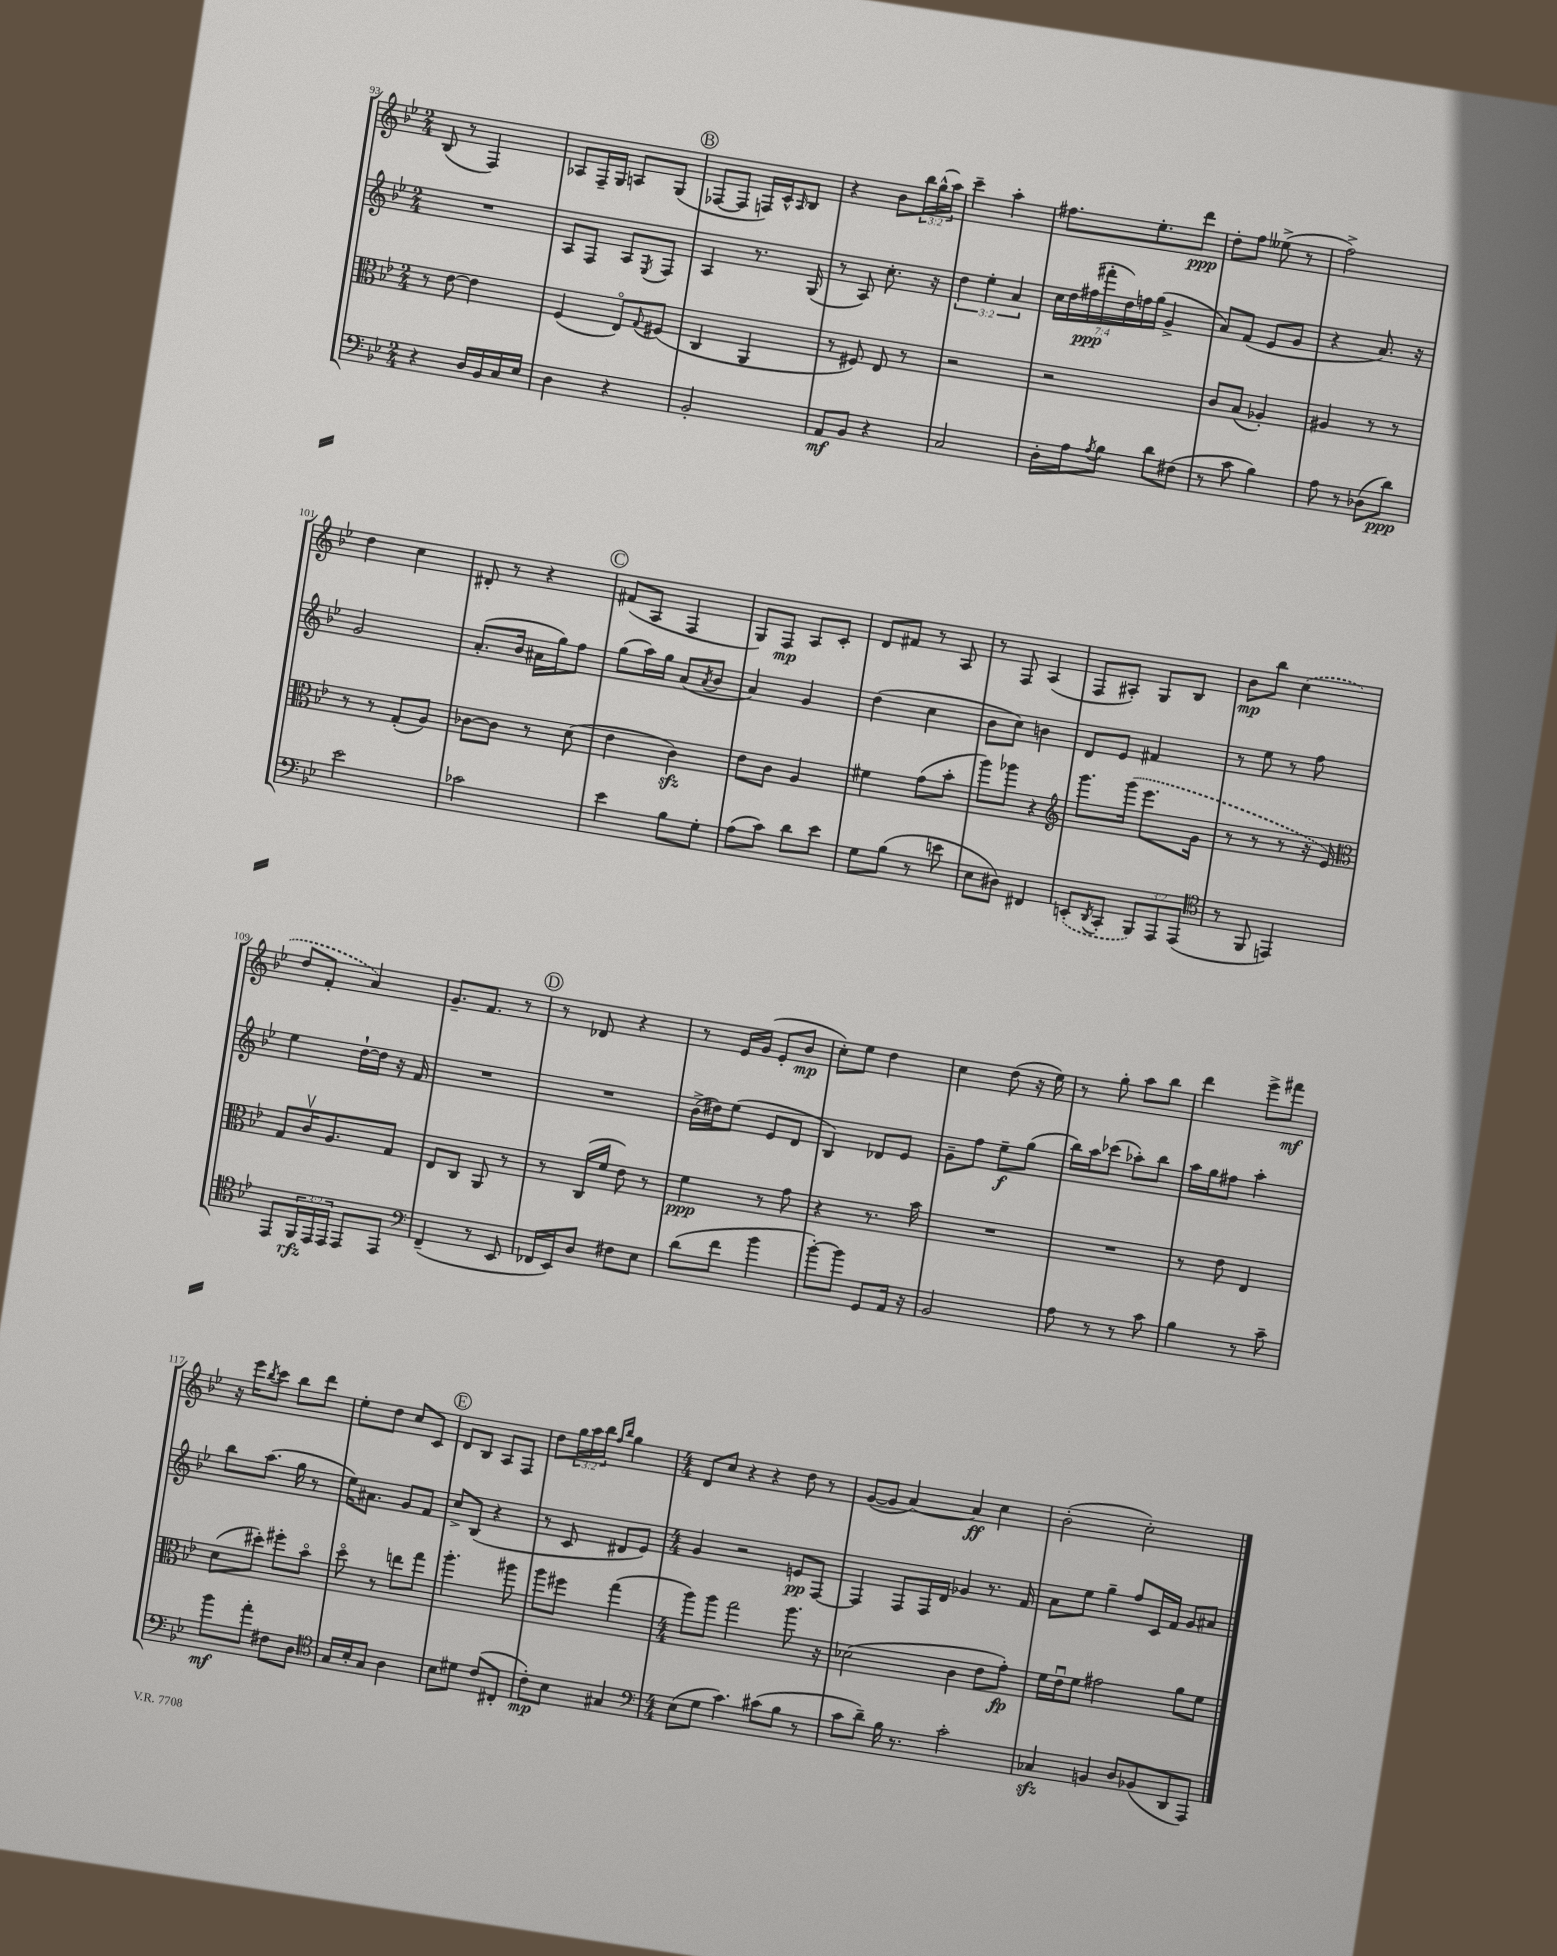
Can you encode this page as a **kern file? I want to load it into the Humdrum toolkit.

**kern	**kern	**kern	**kern
*staff4	*staff3	*staff2	*staff1
*clefF4	*clefC3	*clefG2	*clefG2
*k[b-e-]	*k[b-e-]	*k[b-e-]	*k[b-e-]
*M2/4	*M2/4	*M2/4	*M2/4
4r	8r	2r	(8B-
.	[8e-	.	8r
16D	4e-]	.	4F)
16BB-	.	.	.
16C	.	.	.
16E-	.	.	.
=	=	=	=
4D	(4F	8A	8A-
.	.	8F	16F~
.	.	.	16G
4r	8E-o)	8A	8A
.	8qqG	8qE-	.
.	(8F#	8F	(8G
=	=	=	=
2BB-'	4C	4A	[8F-
.	.	.	8F-]
.	4AA	8.r	16F)
.	.	.	16c^^
.	.	.	16qqA
.	.	.	8B-
.	.	(16G	.
=	=	=	=
8AA	8r	8r	4r
8BB-	8F#)	8A)	.
4r	8E-	8.cc'	8b-
.	8r	.	24bb-
.	.	.	(24gg^^
.	.	16r	.
.	.	.	24aa)
=	=	=	=
2C	2r	6dd	4ccc~
.	.	6ee-'	.
.	.	.	4aa'
.	.	6a	.
=	=	=	=
16D'	2r	28cc	8.ff#
.	.	28dd	.
16A	.	.	.
.	.	(28ff#	.
.	.	28fff#'	.
8qA	.	.	.
8B-	.	.	.
.	.	28dd)	.
.	.	28ff	.
.	.	.	8.ee-'
.	.	(28gg	.
8d	.	4g^	.
(8F#	.	.	8ddd
=	=	=	=
8r	8c	8a)	8dd'
8c	(8B-	(8f	8ff
4B-)	4A-')	8e-	(8ee--^
.	.	8g	8r
=	=	=	=
8A	4A#	4r	2ff^)
8r	.	.	.
(8D-	8r	8.a)	.
8d)	8r	.	.
.	.	16r	.
=	=	=	=
2e-	8r	2g	4dd
.	8r	.	.
.	(8G'	.	4cc
.	8A)	.	.
=	=	=	=
2c-	[8c-	(8.a'	8d#'
.	8c-]	.	8r
.	.	16b-	.
.	8r	16a#	4r
.	.	16gg)	.
.	(8d	8ff	.
=	=	=	=
4e-	4e-	(8gg	(8f#
.	.	16aa)	8A
.	.	16gg	.
8B-	4c)	(8a	4F
.	.	8qa	.
8G'	.	8b-	.
=	=	=	=
(8A	8e-	4a)	8G)
8c)	8c	.	8F
8d	4A	4g	8A
8e-	.	.	8c'
=	=	=	=
8G	4f#	(4dd	8d
(8B-	.	.	8f#
8r	(8g	4cc	8r
8e	8b-'	.	8A
=	=	=	=
8E-	8aa)	8b-	8r
8D#)	8aa-	8cc)	8F
4FF#	4r	4b	(4A
=	=	=	=
*	*clefG2	*	*
(8EE'	8.ggg	8d	8F
8qDD	.	.	.
8CC'	.	8e-	8A#')
.	(16ggg	.	.
12BBB-)	8.eee-	4f#	8G
12AAA	.	.	.
.	.	.	8B-
(12AAA	.	.	.
.	16g	.	.
=	=	=	=
*clefC4	*	*	*
8r	8r	8r	8b-
8FF	8r	8ee-	8bb-
4EE)	8r	8r	(4cc
.	16r	8ff	.
.	16e-)	.	.
=	=	=	=
*	*clefC3	*	*
8EE-	8G	4ee-	8dd
24FF	16cv	.	8f'
24EE-	.	.	.
.	8.A	.	.
24EE-	.	.	.
8EE-	.	[16dd`	4a)
.	.	16dd]	.
8EE-	8G	16r	.
.	.	16f	.
=	=	=	=
*clefF4	*	*	*
(4FF~	8E-	2r	8.g~
.	8C	.	.
.	.	.	8.f
8r	8AA	.	.
8EE-	8r	.	8r
=	=	=	=
16FF-	8r	2r	8r
16EE-)	.	.	.
8D	(16C	.	8d-
.	16f	.	.
8F#	8e-)	.	4r
8E-	8r	.	.
=	=	=	=
(8d	4f	(16b-^	8r
.	.	16dd#)	.
8f	.	(8ee-	16e-
.	.	.	(16g
4b-	8r	8e-	8e-'
.	8g	8d	8b-
=	=	=	=
[8b-')	4r	4B-)	8cc')
8b-]	.	.	8ee-
8GG	8.r	8d-	4dd
16AA	.	8e-	.
16r	16b-	.	.
=	=	=	=
2BB-	2r	8g~	4cc
.	.	8ff	.
.	.	8ee-~	(8dd
.	.	(8gg	16r
.	.	.	16ee-)
=	=	=	=
8A	2r	16bb-)	8r
.	.	16aa	.
8r	.	(8ccc-	8gg'
8r	.	8aa-')	8aa
8c	.	8bb-	8bb-
=	=	=	=
4B-	8r	16aa	4ddd
.	.	16gg	.
.	8e-	8ff#	.
8r	4E-	4aa'	8eee-^
8c~	.	.	8fff#
=	=	=	=
8b-	(8d	8bb-	16r
.	.	.	16eee-
.	.	.	8qbb-
8a'	8dd#')	(8.aa	8ccc
8F#	8ff#'	.	8bb-
.	.	16gg	.
8D	8b-o	8r	8ddd
=	=	=	=
*clefC4	*	*	*
16G	8ddo	16ee-)	8ee-'
16B-'	.	8.a#	.
8G	8r	.	8dd
4A	8ee	8g	8cc
.	8gg	8f	8c
=	=	=	=
8B-	4.aa'	8cc^	8d
8d#	.	(8B-	8B-
(8c	.	4r	8A
8C#'	8aa#	.	8F
=	=	=	=
8c')	8aa	8r	8dd
8B-	8ff#	8c	24gg
.	.	.	24aa
.	.	.	24bb-
.	.	.	16qqff
.	.	.	16qqbb-
4G#	(4gg	8d#	4gg
.	.	8e-)	.
=	=	=	=
*clefF4	*	*	*
*M4/4	*M4/4	*M4/4	*M4/4
(8E-	8aa)	4g	8d
8G	8aa	.	8cc
4.c)	2gg	2r	4r
.	.	.	4r
(8c#	.	.	.
8B-	8.aa	8e	8dd
8r	.	[8F	8r
.	16r	.	.
=	=	=	=
8c	(2d-	4F]	([8g
8d~)	.	.	8g]
16B-	.	8F	[4a)
8.r	.	.	.
.	.	16F	.
.	.	16d	.
2c'	4c	4g-	4a]
.	8e-	8.r	4cc
.	8g')	.	.
.	.	16f	.
=	=	=	=
4C-	16f	8a	(2b-'
.	16e-u	.	.
.	8f	8ee-	.
4BB	2g#	4gg~	.
8D	.	8ff	2cc')
(8BB-	.	16c	.
.	.	16f	.
8DD	8a	8g	.
8AAA)	8f	8a#	.
==	==	==	==
*-	*-	*-	*-
